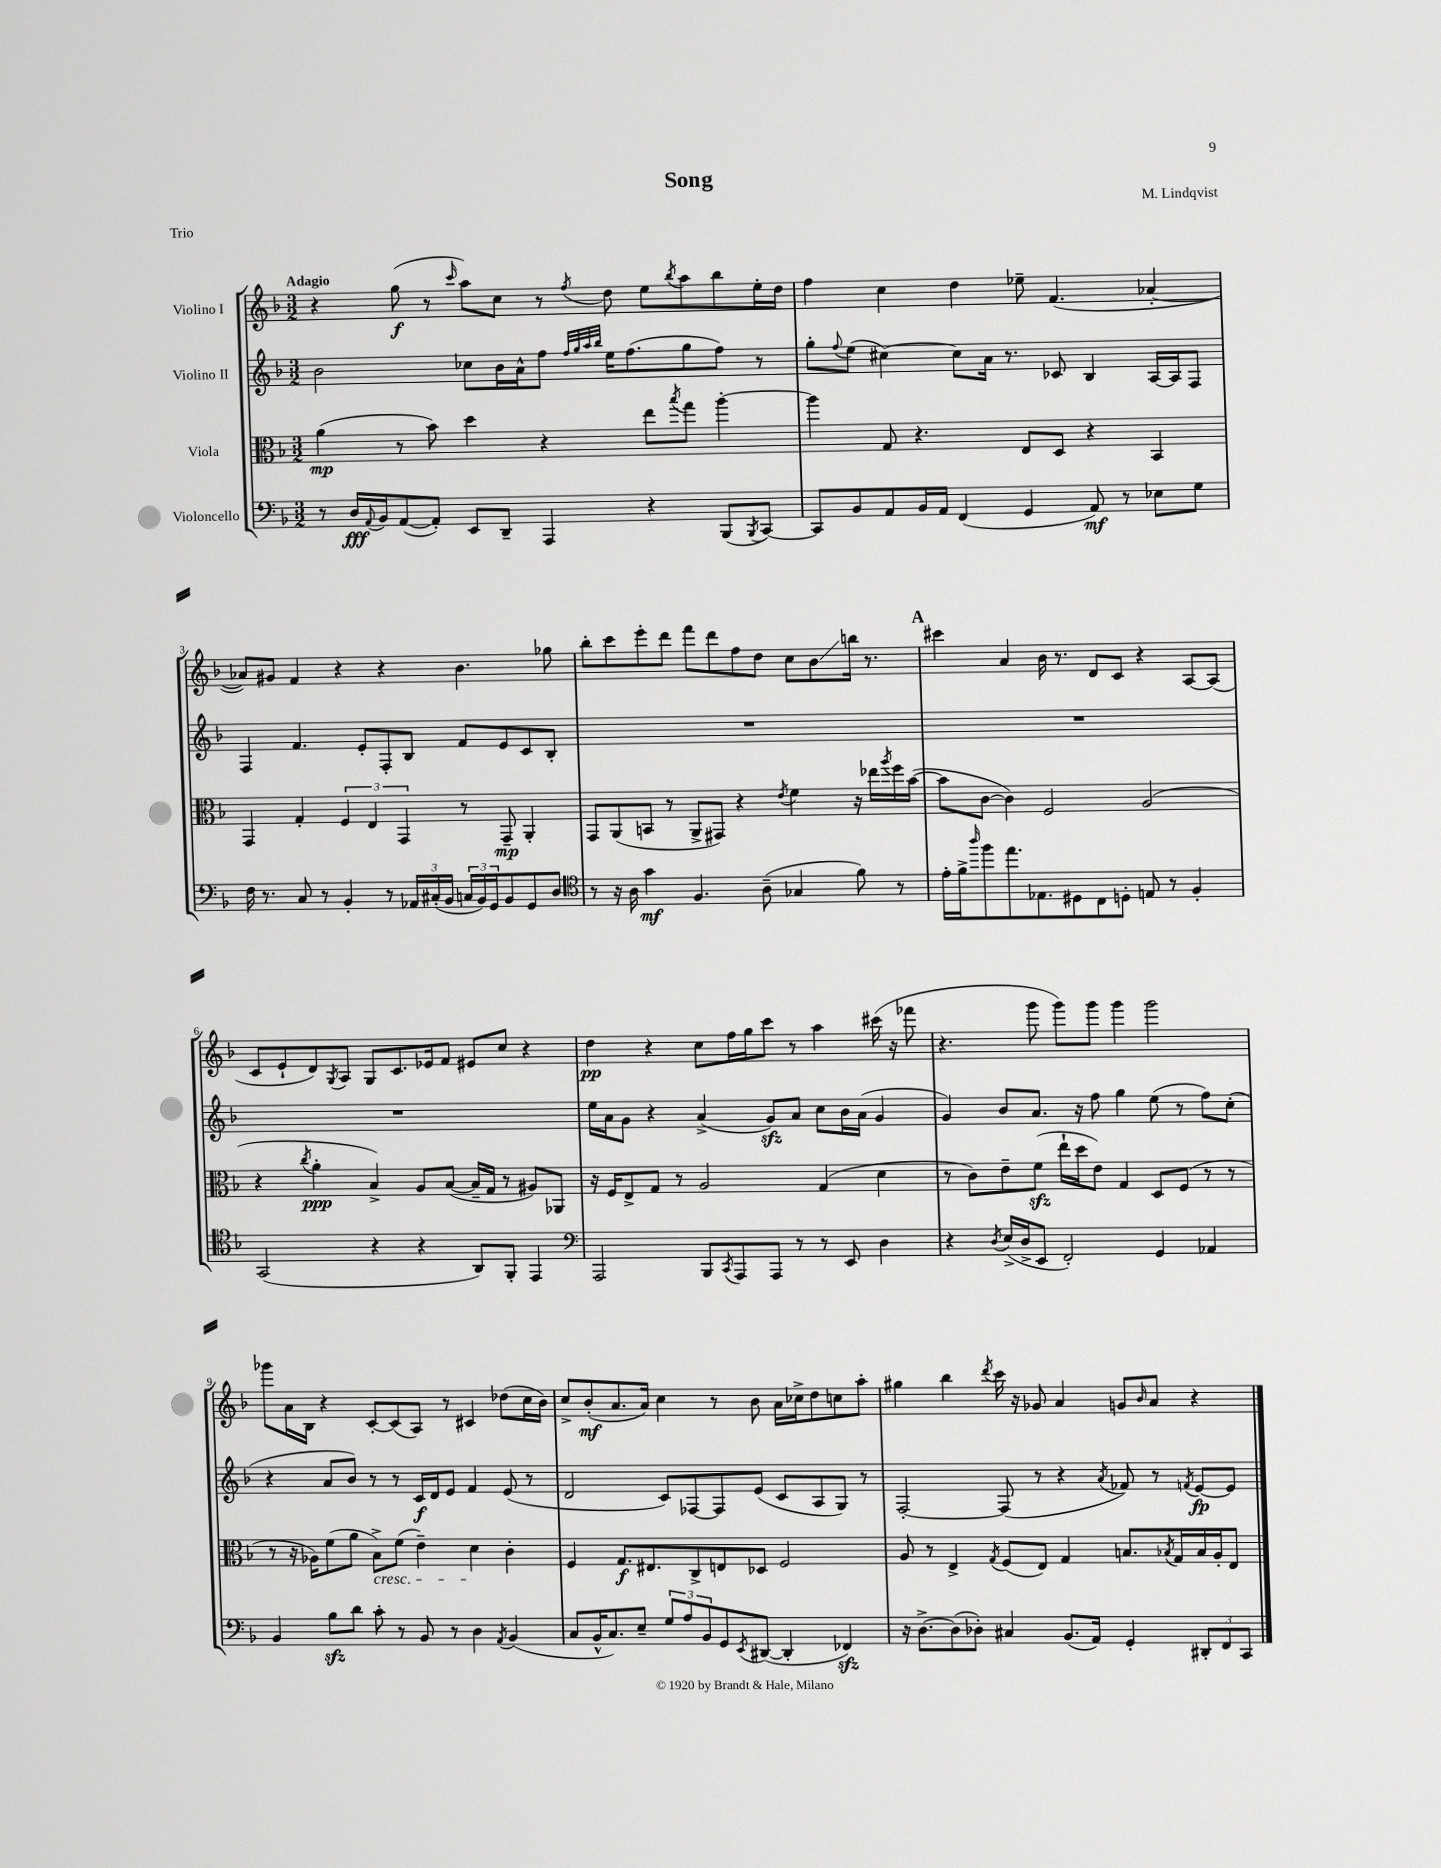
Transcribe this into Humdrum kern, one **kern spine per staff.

**kern	**kern	**kern	**kern
*staff4	*staff3	*staff2	*staff1
*clefF4	*clefC3	*clefG2	*clefG2
*k[b-]	*k[b-]	*k[b-]	*k[b-]
*M3/2	*M3/2	*M3/2	*M3/2
8r	(4a\	2b-\	4r
16D/LL	.	.	.
8qqAA/	.	.	.
16BB-/J	.	.	.
([8AA/	8r	.	(8gg\
8AA'/]J)	8b-\)	.	8r
.	.	.	16qqccc/
8EE/L	4dd\	8cc-\L	8aa\L)
8DD~/J	.	16b-\L	8cc\J
.	.	16a^^\J	.
4AAA/	4r	8ff\J	8r
.	.	32qqff/LLL	.
.	.	32qqgg/	.
.	.	32qqaa/	.
.	.	32qqbb-/JJJ	8qff/
.	.	16ee\LK	8dd\
.	.	(8.ff\	.
4r	8ee\L	.	8ee\L
.	8qbb-/	.	8qbb-/
.	8gg\J	8gg\	8aa\
(8BBB-/L	[4aa'\	8ff\J)	8bb-\
8qBBB-/	.	.	.
[8CC/J)	.	8r	16ee'\L
.	.	.	16dd\JJ
=	=	=	=
8CC/]L	4aa\]	8gg'\L	4ff\
.	.	8qqff/	.
8BB-/	.	(8ee\J	.
8AA/	8G/	[4cc#\)	4cc\
16BB-/L	4.r	.	.
16AA/JJ	.	.	.
(4FF/	.	8cc#\]L	4dd\
.	.	16a\Jk	.
.	.	8.r	.
4GG/	8E/L	.	8ee-~\
.	8D/J	8c-/	(4.f/
8AA/)	4r	4B-/	.
8r	.	.	.
8E-\L	4BB-/	[16A/LL	[4a-'/
.	.	16A/]J	.
8G\J	.	8F/J	.
=	=	=	=
16F\	4GG/	4F/	8a-/]L)
8.r	.	.	.
.	.	.	8g#/J
8C/	4G'/	4.f/	4f/
8r	.	.	.
4BB-'/	6F/	.	4r
.	.	8e'/L	.
.	6E/	.	.
8r	.	8F'/	4r
.	6GG/	.	.
24AA-/LL	.	8B-/J	.
(24C#'/	.	.	.
24BB-/JJ	.	.	.
24C/LL	8r	8f/L	4.b-\
24BB-/)	.	.	.
24GG/J	.	.	.
8BB-/	8GG~/	8e/	.
8GG/	4AA'/	8c/	.
8D/J	.	8B-'/J	8gg-\
=	=	=	=
*clefC4	*	*	*
8r	8GG/L	1.r	8bb-'\L
16r	(8AA/	.	8ccc\
16A\	.	.	.
4g\	8BB/J	.	8eee'\
.	8r	.	8ddd\J
4.F/	8AA^/L	.	8fff\L
.	8GG#/J)	.	8ddd\
.	4r	.	8ff\
(8A~\	.	.	8dd\J
.	8qe/	.	.
4G-/	4f\	.	8cc\L
.	.	.	8b-\
8f\)	16r	.	16bb\Jk
.	16ee-\LL	.	8.r
.	8qaa/	.	.
8r	16ff\	.	.
.	([16b-\JJ	.	.
=	=	=	=
16e'\LL	8b-\]L	1.r	4ccc#\
16f^\J	.	.	.
16qqaa/	.	.	.
8ff\	[8c\J	.	.
8.ee\	4c\])	.	4a/
8.E-\	.	.	.
.	2F/	.	16b-\
.	.	.	8.r
8D#\	.	.	.
8C\	.	.	8d/L
8D'\J	.	.	8c/J
8E/	(2A/	.	4r
8r	.	.	.
4F'/	.	.	[8A/L
.	.	.	(8A/]J
=	=	=	=
(2GG/	4r	1.r	8c/L
.	.	.	8e`/
.	8qcc/	.	.
.	4a'\	.	8d/)
.	.	.	8qG/
.	.	.	8A/J
4r	4B-^/)	.	8G/L
.	.	.	8.c/
4r	8A/L	.	.
.	.	.	16e-/k
.	([8B-/J	.	8f/J
8AA/L)	16B-~/]LL	.	8e#/L
.	16G/JJ	.	.
8FF'/J	8r	.	8cc/J
4EE/	8A#/L)	.	4r
.	8AA-/J	.	.
=	=	=	=
*clefF4	*	*	*
2AAA/	16r	16ee\LL	4dd\
.	16F/LK	16a\J	.
.	8E^/	8g\J	.
.	8G/J	4r	4r
.	8r	.	.
8BBB-/L	2A/	(4a^/	8cc\L
8qCC/	.	.	.
8AAA/	.	.	16ff\L
.	.	.	16gg\J
8AAA/J	.	8g/L)	8ccc\J
8r	.	8a/J	8r
8r	(4G/	8cc\L	4aa\
8EE/	.	16b-\L	.
.	.	(16a\JJ	.
4D\	4d\	4g/	(16ccc#\
.	.	.	16r
.	.	.	8fff-\
=	=	=	=
4r	8r	4g/)	4.r
.	8c\L)	.	.
8qD/	.	.	.
(16E^/LL	8e~\	8b-/L	.
16D^/J	.	.	.
8EE/J	(8f\J	8.a/J	8ggg\
2FF'/)	16ee`\LL	.	8ggg\L)
.	16dd\J	16r	.
.	8e\J)	8ff\	8ggg\J
.	4G/	4gg\	4ggg\
4GG/	8D/L	(8ee\	2ggg\
.	(8F/J	8r	.
4AA-/	8r	8ff\L)	.
.	8r	(8cc'\J	.
=	=	=	=
4BB-/	8r	4r	8ggg-\L
.	16r	.	16a\L
.	16A-\LK)	.	16B-\JJ
8B-\L	(8f\	8a/L	4r
8d\J	8a\J	8b-/J)	.
8c'\	8B-^\L)	8r	[8c'/L
8r	(8f\J	8r	(8c/]
8BB-/	4e~\)	16c/LL	8A/J)
.	.	16d/J	.
8r	.	8e/J	8r
4D\	4d\	4f/	4c#/
8qAA/	.	.	.
(4BB-/	4c'\	(8e/	(8dd-\L
.	.	8r	16cc\L
.	.	.	16b-\JJ)
=	=	=	=
8C/L	4F/	2d/	8cc^/L
16BB-^^/K	.	.	(8b-'/
8.C/)	.	.	.
.	8.G/L	.	8.a/
8E~/J	.	.	.
.	8.E#/	.	16a/Jk)
12G/L	.	8c/L)	4cc\
12A/	.	.	.
.	8C^/	[8F-/	.
12BB-/	.	.	.
8GG/	8E/	8F-/]	8r
8qEE/	.	.	.
([8DD#/J	8D-/J	(8e/J	8b-\
4DD#'/]	2F/	8c/L	16a\LL
.	.	.	16cc-^\J
.	.	8A/	8dd\
4FF-/)	.	8G/J)	8cc\
.	.	8r	8aa'\J
=	=	=	=
16r	8A/	[2F'/	4gg#\
[8.D^\L	.	.	.
.	8r	.	.
(8D\]	4E^/	.	4bb-\
8D-'\J)	.	.	.
.	8qG/	.	8qddd/
4C#/	(8F/L	(8F/]	16ccc\
.	.	.	16r
.	8E/J)	8r	8g-/
(8.BB-/L	4G/	4r	4a/
16AA/Jk)	.	.	.
.	.	8qa/	.
4GG'/	8.B/L	8f-/)	8g/L
.	.	.	16qqb-/
.	.	8r	8a/J
.	8qB-/	.	.
.	16G/L	.	.
.	.	8qf/	.
12DD#'/L	16B-/	[8e/L	4r
.	16A'/J	.	.
12FF/	.	.	.
.	8E/J	8e/]J	.
12CC/J	.	.	.
==	==	==	==
*-	*-	*-	*-
